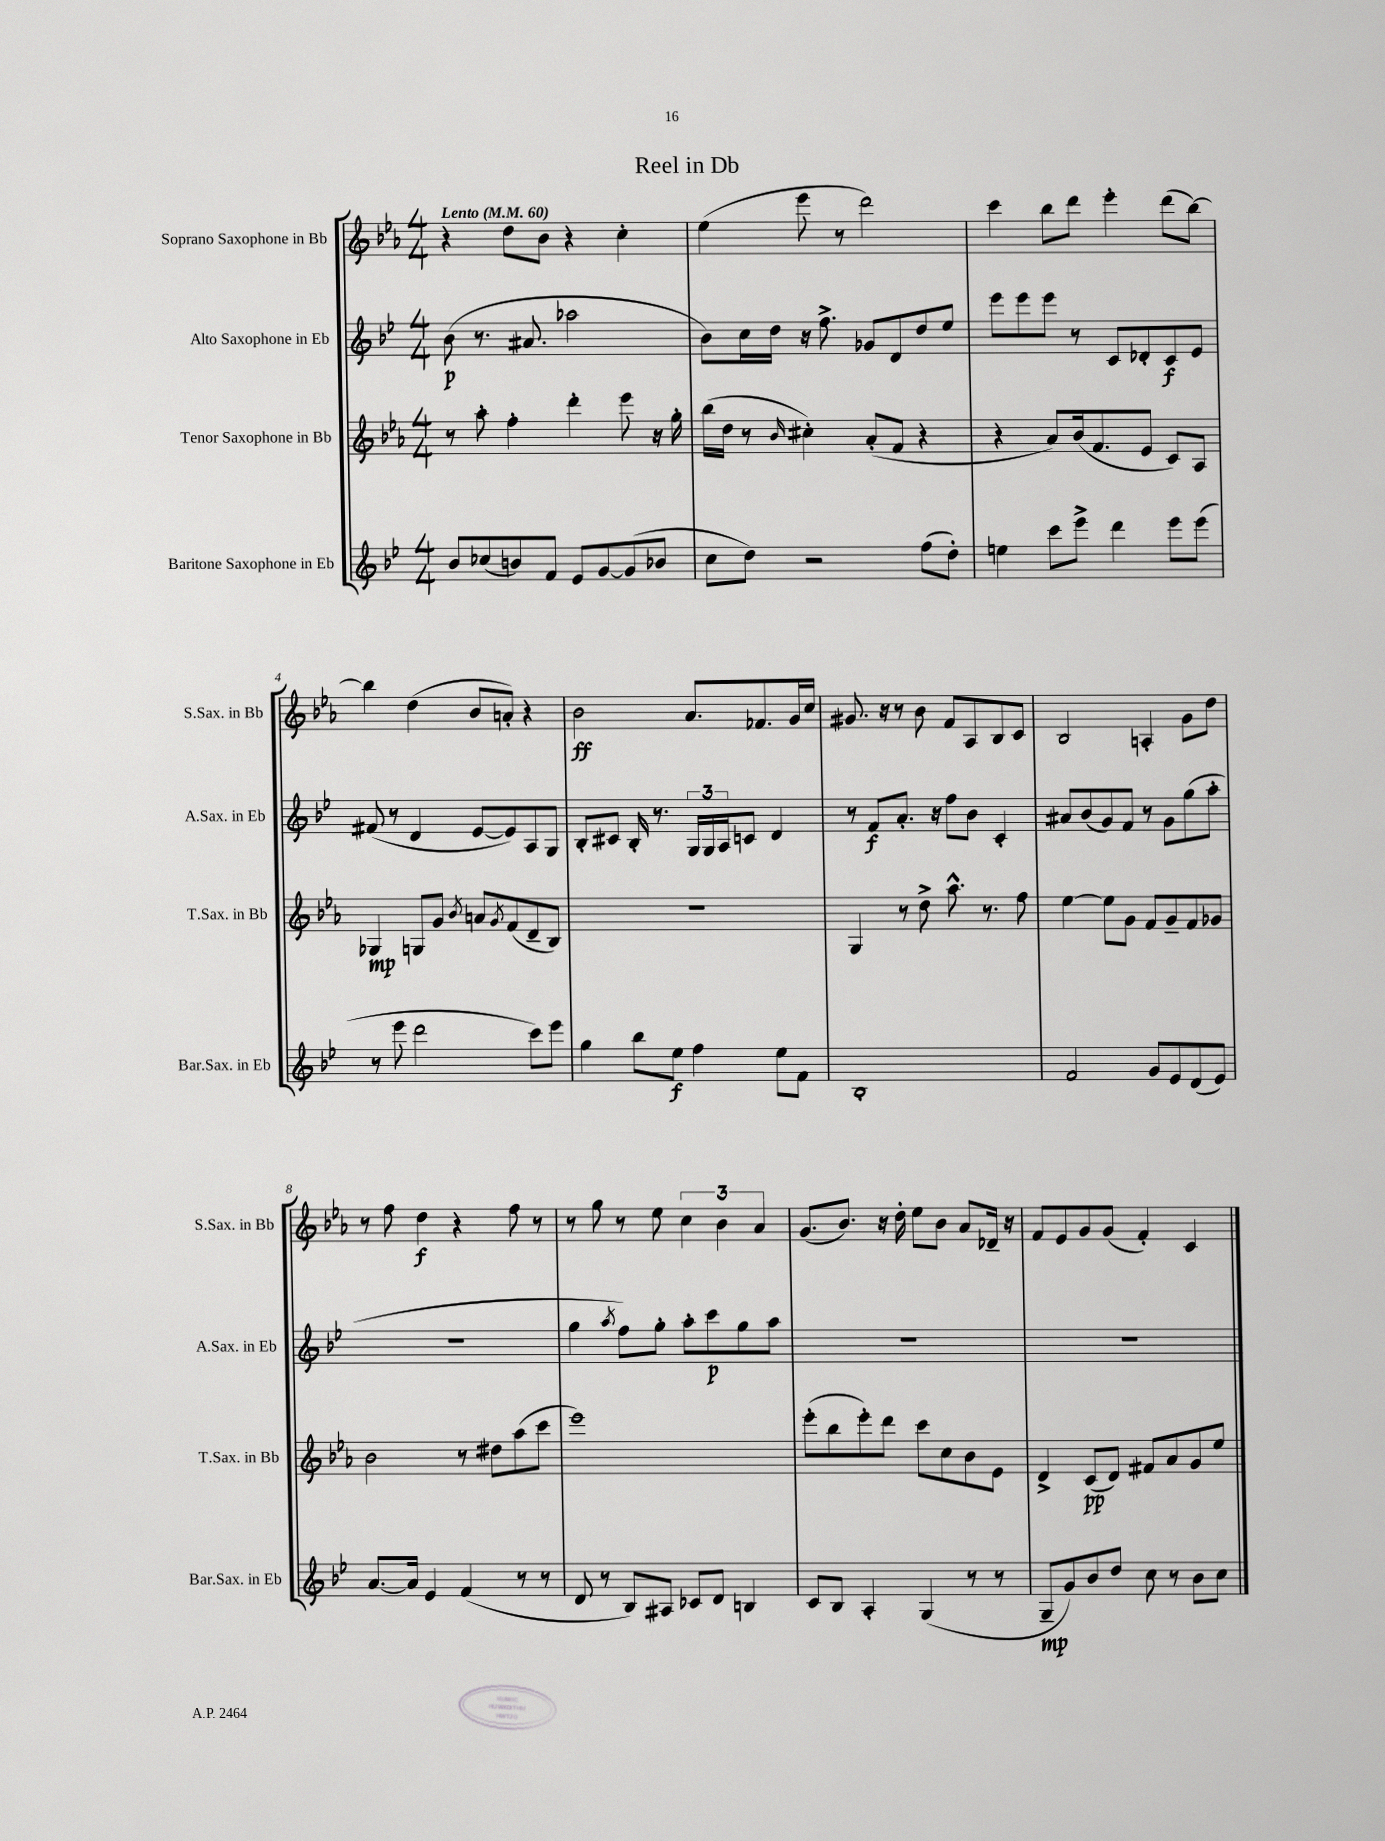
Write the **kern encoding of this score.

**kern	**dynam	**kern	**dynam	**kern	**dynam	**kern	**dynam
*part4	*part4	*part3	*part3	*part2	*part2	*part1	*part1
*staff4	*staff4	*staff3	*staff3	*staff2	*staff2	*staff1	*staff1
*I"Baritone Saxophone in Eb	*	*I"Tenor Saxophone in Bb	*	*I"Alto Saxophone in Eb	*	*I"Soprano Saxophone in Bb	*
*I'Bar.Sax. in Eb	*	*I'T.Sax. in Bb	*	*I'A.Sax. in Eb	*	*I'S.Sax. in Bb	*
*clefG2	*	*clefG2	*	*clefG2	*	*clefG2	*
*k[b-e-]	*	*k[b-e-a-]	*	*k[b-e-]	*	*k[b-e-a-]	*
*M4/4	*	*M4/4	*	*M4/4	*	*M4/4	*
*MM60	*	*MM60	*	*MM60	*	*MM60	*
=1	=1	=1	=1	=1	=1	=1	=1
!	!	!	!	!	!	!LO:TX:a:B:t=Lento	!
8b-/L	.	8r	.	(8b-\	p	4r	.
(8cc-X/	.	8aa-'\	.	8.r	.	.	.
8bn/)	.	4ff'\	.	.	.	8dd\L	.
.	.	.	.	8.a#X/	.	.	.
8f/J	.	.	.	.	.	8b-\J	.
8e-/L	.	4ddd'\	.	2aa-X\	.	4r	.
[8g/	.	.	.	.	.	.	.
(8g/]	.	8eee-\	.	.	.	4cc'\	.
8b-X/J	.	16r	.	.	.	.	.
.	.	16gg'\	.	.	.	.	.
=2	=2	=2	=2	=2	=2	=2	=2
8cc\L	.	(16bb-\LL	.	8b-\L)	.	(4ee-\	.
.	.	16dd\JJ	.	.	.	.	.
8dd\J)	.	8r	.	16cc\L	.	.	.
.	.	.	.	16dd\JJ	.	.	.
.	.	16qqb-/	.	.	.	.	.
2r	.	4cc#X'\)	.	16r	.	8eee-\	.
.	.	.	.	8.ff^\	.	.	.
.	.	.	.	.	.	8r	.
.	.	(8a-'/L	.	8g-X/L	.	2ddd\)	.
.	.	8f/J	.	8d/	.	.	.
(8ff\L	.	4r	.	8dd/	.	.	.
8dd'\J)	.	.	.	8ee-/J	.	.	.
=3	=3	=3	=3	=3	=3	=3	=3
4een\	.	4r	.	8eee-\L	.	4ccc\	.
.	.	.	.	8eee-\	.	.	.
8ccc\L	.	8a-/L)	.	8eee-\J	.	8bb-\L	.
8eee-^\J	.	(16b-/k	.	8r	.	8ddd\J	.
.	.	8.f/	.	.	.	.	.
4ddd\	.	.	.	8c/L	.	4eee-'\	.
.	.	8e-/J	.	8d-X'/	.	.	.
8eee-\L	.	8c/L)	.	8c/	f	(8ddd\L	.
(8eee-\J	.	8A-/J	.	8e-/J	.	[8bb-\J)	.
!!LO:LB:g=z
=4	=4	=4	=4	=4	=4	=4	=4
8r	.	4G-X/	mp	(8f#X/	.	4bb-\]	.
8eee-\	.	.	.	8r	.	.	.
2ddd\	.	8Gn/L	.	4d/	.	(4dd\	.
.	.	8g/J	.	.	.	.	.
.	.	8qb-/	.	.	.	.	.
.	.	8an/L	.	[8e-/L	.	8b-/L	.
.	.	8qg/	.	.	.	.	.
.	.	(8f/	.	8e-/])	.	8an'/J)	.
8ccc\L)	.	8d~/	.	8A/	.	4r	.
8eee-\J	.	8B-/J)	.	8G/J	.	.	.
=5	=5	=5	=5	=5	=5	=5	=5
4gg\	.	1r	.	8B-'/L	.	2b-\	ff
.	.	.	.	8c#X/J	.	.	.
8bb-\L	.	.	.	16B-'/	.	.	.
.	.	.	.	8.r	.	.	.
8ee-\J	f	.	.	.	.	.	.
4ff\	.	.	.	24G/LL	.	8.a-/L	.
.	.	.	.	24G/	.	.	.
.	.	.	.	24A/J	.	.	.
.	.	.	.	8cn/J	.	.	.
.	.	.	.	.	.	8.f-X/	.
8ee-\L	.	.	.	4d/	.	.	.
8f\J	.	.	.	.	.	16g/L	.
.	.	.	.	.	.	16cc/JJ	.
=6	=6	=6	=6	=6	=6	=6	=6
1B-'	.	4G/	.	8r	.	8.g#X/	.
.	.	.	.	8f/L	f	.	.
.	.	.	.	.	.	16r	.
.	.	8r	.	8.a'/J	.	8r	.
.	.	8dd^\	.	.	.	8b-\	.
.	.	.	.	16r	.	.	.
.	.	8.aa-^^\	.	8ff\L	.	8f/L	.
.	.	.	.	8b-\J	.	8A-/	.
.	.	8.r	.	.	.	.	.
.	.	.	.	4c'/	.	8B-/	.
.	.	8ff\	.	.	.	8c/J	.
=7	=7	=7	=7	=7	=7	=7	=7
2f/	.	[4ee-\	.	8a#X/L	.	2B-/	.
.	.	.	.	(8b-/	.	.	.
.	.	8ee-\L]	.	8g/)	.	.	.
.	.	8g\J	.	8f/J	.	.	.
8g/L	.	8f/L	.	8r	.	4An'/	.
8e-/	.	8g~/	.	8g\L	.	.	.
(8d/	.	8f/	.	(8gg\	.	8g\L	.
8e-/J)	.	8g-X/J	.	8aa'\J	.	8dd\J	.
!!LO:LB:g=z
=8	=8	=8	=8	=8	=8	=8	=8
[8.a/L	.	2b-\	.	1r	.	8r	.
.	.	.	.	.	.	8ff\	.
16a/Jk]	.	.	.	.	.	.	.
4e-/	.	.	.	.	.	4dd\	f
(4f/	.	8r	.	.	.	4r	.
.	.	8dd#X\L	.	.	.	.	.
8r	.	(8aa-\	.	.	.	8ff\	.
8r	.	8ccc\J	.	.	.	8r	.
=9	=9	=9	=9	=9	=9	=9	=9
8d/	.	1eee-)	.	4gg\	.	8r	.
8r	.	.	.	.	.	8gg\	.
.	.	.	.	8qaa/	.	.	.
8B-/L)	.	.	.	8ff\L)	.	8r	.
8A#X/J	.	.	.	8gg'\J	.	8ee-\	.
8c-X/L	.	.	.	8aa'\L	.	6cc\	.
8d/J	.	.	.	8ccc\	p	.	.
.	.	.	.	.	.	6b-\	.
4Bn/	.	.	.	8gg\	.	.	.
.	.	.	.	.	.	6a-/	.
.	.	.	.	8aa\J	.	.	.
=10	=10	=10	=10	=10	=10	=10	=10
8c/L	.	(8eee-'\L	.	1r	.	(8.g/L	.
8B-/J	.	8bb-\	.	.	.	.	.
.	.	.	.	.	.	8.b-/J)	.
4A'/	.	8eee-'\)	.	.	.	.	.
.	.	8ddd\J	.	.	.	16r	.
.	.	.	.	.	.	16dd'\	.
(4G/	.	8ccc\L	.	.	.	8ee-\L	.
.	.	8cc\	.	.	.	8b-\J	.
8r	.	8b-\	.	.	.	8a-/L	.
8r	.	8e-\J	.	.	.	16d-X~/Jk	.
.	.	.	.	.	.	16r	.
=11	=11	=11	=11	=11	=11	=11	=11
8G~/L	mp	4d^/	.	1r	.	8f/L	.
8g/)	.	.	.	.	.	8e-/	.
8b-/	.	(8c/L	pp	.	.	8g/	.
8dd/J	.	8d/J)	.	.	.	(8g/J	.
8cc\	.	8f#X/L	.	.	.	4f'/)	.
8r	.	8a-/	.	.	.	.	.
8b-\L	.	8g/	.	.	.	4c/	.
8cc\J	.	8ee-/J	.	.	.	.	.
==	==	==	==	==	==	==	==
*-	*-	*-	*-	*-	*-	*-	*-
